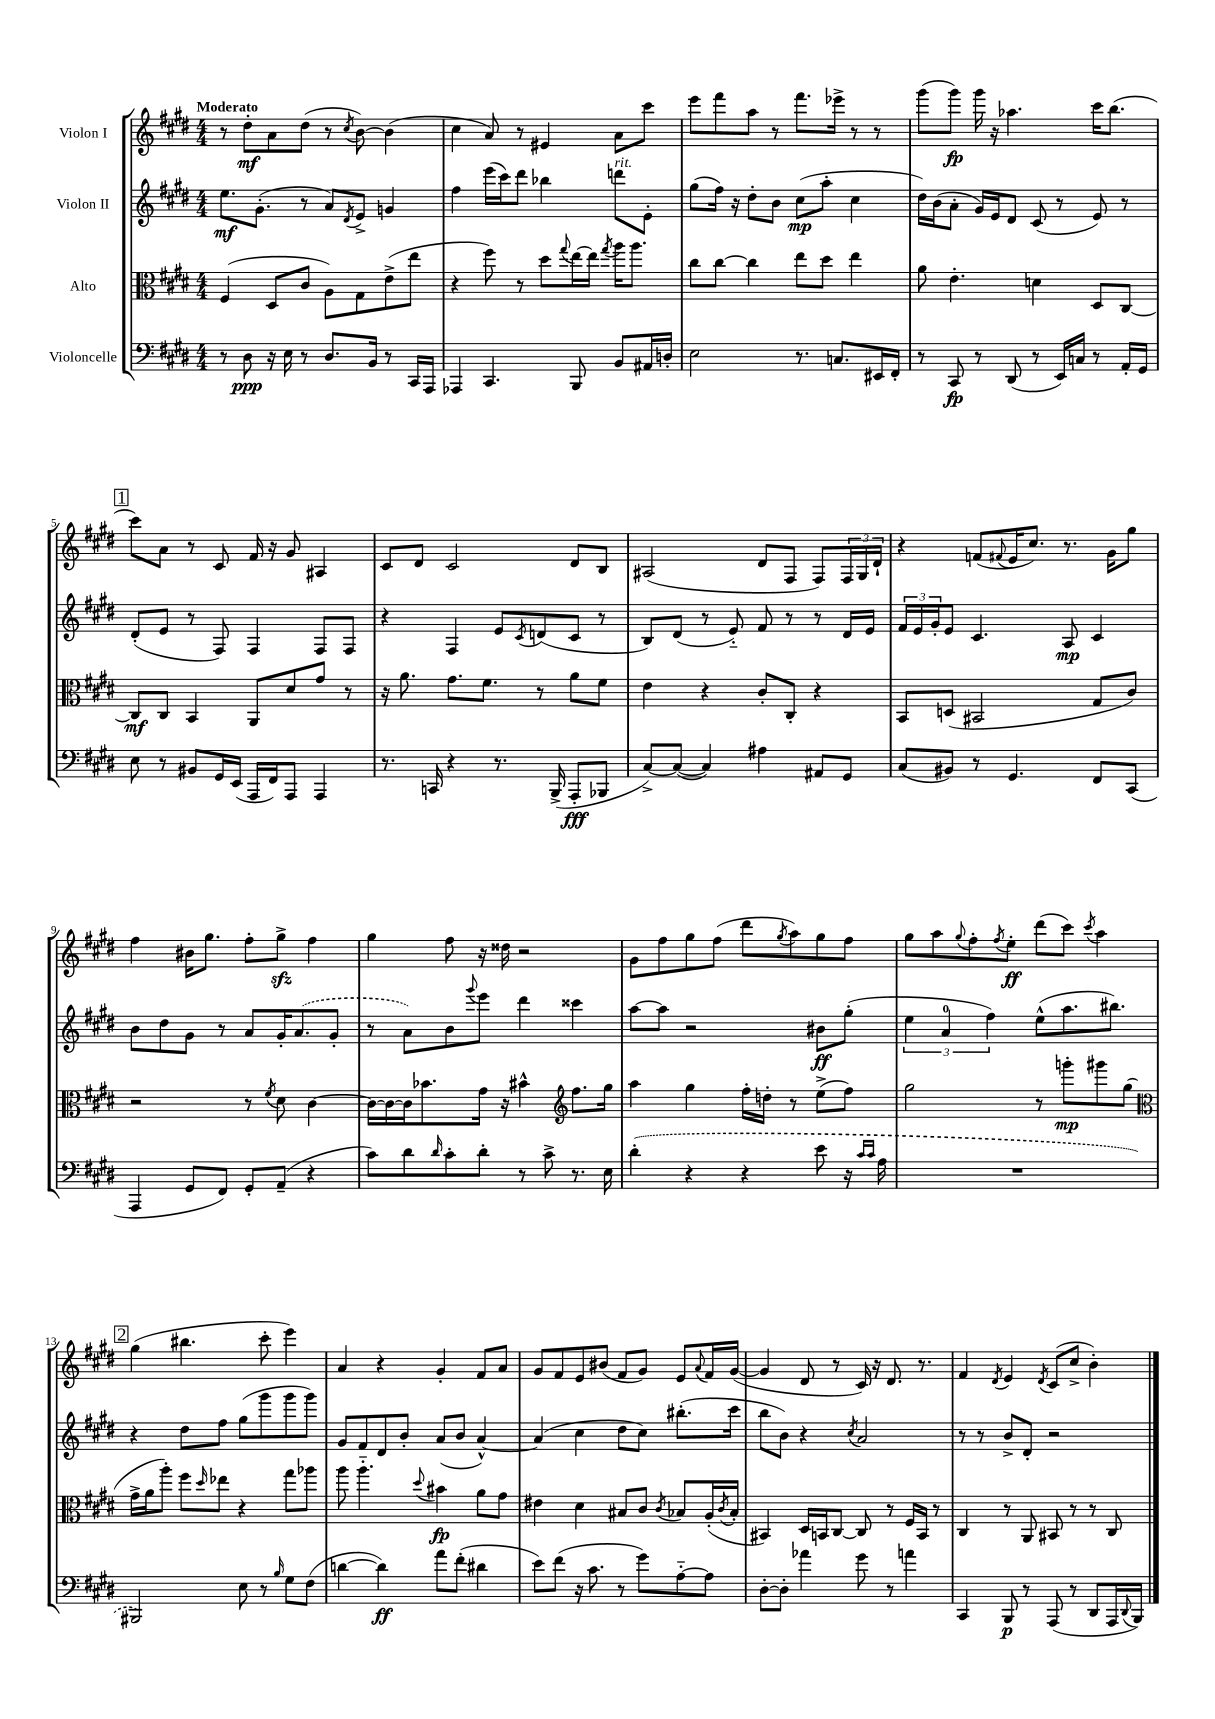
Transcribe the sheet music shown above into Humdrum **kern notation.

**kern	**kern	**kern	**kern
*staff4	*staff3	*staff2	*staff1
*clefF4	*clefC3	*clefG2	*clefG2
*k[f#c#g#d#]	*k[f#c#g#d#]	*k[f#c#g#d#]	*k[f#c#g#d#]
*M4/4	*M4/4	*M4/4	*M4/4
8r	(4F#	8.ee	8r
8D#	.	.	8dd#'
.	.	(8.g#'	.
16r	8D#	.	8a
16E	.	.	.
8r	8c#	8r	(8dd#
8.D#	8A)	8a)	8r
.	.	8qd#	8qcc#
.	8G#	8e^	[8b)
16BB	.	.	.
8r	(8e^	4g	(4b]
16CC#	8ee	.	.
16AAA	.	.	.
=	=	=	=
4AAA-	4r	4ff#	4cc#
4.CC#	8ff#)	(16eee	8a)
.	.	16ccc#)	.
.	8r	8ddd#	8r
.	8dd#	4bb-	4e#
.	8qqgg#	.	.
8BBB	[16ee	.	.
.	16ee]	.	.
.	8qgg#	.	.
8BB	16aa	8ddd	8a
.	8.aa	.	.
16AA#	.	8e'	8ccc#
16D'	.	.	.
=	=	=	=
2E	8cc#	(8gg#	8eee
.	[8cc#	16ff#)	8fff#
.	.	16r	.
.	4cc#]	8dd#'	8aa
.	.	8b	8r
8.r	8ee	(8cc#	8.fff#
.	8dd#	8aa'	.
8.C	.	.	16eee-^
.	4ee	4cc#	8r
16EE#	.	.	8r
16FF#'	.	.	.
=	=	=	=
8r	8a	16dd#)	(8ggg#
.	.	(16b	.
8CC#	4.e'	8a'	8ggg#)
8r	.	16g#)	16ggg#
.	.	16e	16r
(8DD#	.	8d#	4.aa-
8r	4d	(8c#	.
16EE)	.	8r	.
16C	.	.	.
8r	8D#	8e)	16ccc#
.	.	.	(8.bb
16AA'	[8C#	8r	.
16GG#	.	.	.
=	=	=	=
8E	8C#]	(8d#'	8ccc#)
8r	8C#	8e	8a
8BB#	4BB	8r	8r
16GG#	.	8F#)	8c#
(16EE	.	.	.
16AAA	8AA	4F#	16f#
16FF#)	.	.	16r
8AAA	8d#	.	8g#
4AAA	8g#	8F#	4A#
.	8r	8F#	.
=	=	=	=
8.r	16r	4r	8c#
.	8.a	.	.
.	.	.	8d#
16CC	.	.	.
4r	8.g#	4F#	2c#
.	8.f#	.	.
8.r	.	8e	.
.	.	8qc#	.
.	8r	(8d	.
(16BBB^	.	.	.
8AAA'	8a	8c#	8d#
8BBB-	8f#	8r	8B
=	=	=	=
[8C#^)	4e	8B)	(2A#
(8C#_	.	(8d#	.
4C#])	4r	8r	.
.	.	8e'~)	.
4A#	8c#'	8f#	8d#
.	8C#'	8r	8F#
8AA#	4r	8r	8F#)
8GG#	.	16d#	24F#
.	.	.	24G#
.	.	16e	.
.	.	.	24d#`
=	=	=	=
(8C#	8BB	24f#	4r
.	.	24e	.
.	.	24g#'	.
8BB#)	(8D	8e	.
8r	2BB#	4.c#	(8f
.	.	.	8qqf#
4.GG#	.	.	16e
.	.	.	8.cc#)
.	.	8A	8.r
8FF#	8G#	4c#	.
.	.	.	16g#
(8CC#	8c#)	.	8gg#
=	=	=	=
4AAA	2r	8b	4ff#
.	.	8dd#	.
8GG#	.	8g#	16b#
.	.	.	8.gg#
8FF#)	.	8r	.
8GG#'	8r	8a	8ff#'
.	8qf#	.	.
(8AA~	8d#	16g#'	8gg#^
.	.	(8.a	.
4r	[4c#	.	4ff#
.	.	8g#'	.
=	=	=	=
8c#)	16c#_	8r	4gg#
.	16c#_	.	.
8d#	16c#]	8a)	.
.	8.b-	.	.
16qqd#	.	.	.
8c#'	.	8b	8ff#
.	.	8qqggg#	.
8d#'	16g#	8eee	16r
.	16r	.	16dd##
8r	4b#^^	4ddd#	2r
8c#^	.	.	.
*	*clefG2	*	*
8.r	8.ff#	4ccc##	.
16E	16gg#	.	.
=	=	=	=
(4d#'	4aa	[8aa	8g#
.	.	8aa]	8ff#
4r	4gg#	2r	8gg#
.	.	.	(8ff#
4r	16ff#'	.	8ddd#
.	16dd'	.	.
.	.	.	8qgg#
.	8r	.	8aa)
8e	(8ee^	8b#	8gg#
16r	8ff#)	(8gg#'	8ff#
16qqc#	.	.	.
16qqc#	.	.	.
16A	.	.	.
=	=	=	=
1r	2gg#	6ee	8gg#
.	.	.	8aa
.	.	6a	.
.	.	.	8qqgg#
.	.	.	8ff#'
.	.	6ff#)	.
.	.	.	8qff#
.	.	.	8ee'
.	8r	(8ee^^	(8ddd#
.	8ggg'	8.aa	8ccc#)
.	.	.	8qccc#
.	8ggg#	.	4aa
.	.	8.bb#)	.
.	(8gg#	.	.
=	=	=	=
*	*clefC3	*	*
2BBB#)	16g#^	4r	(4gg#
.	16a	.	.
.	8aa')	.	.
.	8ff#	8dd#	4.bb#
.	16qqdd#	.	.
.	8ee-	8ff#	.
8E	4r	(8gg#	.
8r	.	8ggg#	8ccc#'
16qqB	.	.	.
8G#	8gg#	8ggg#	4eee)
(8F#	8aa-	8ggg#)	.
=	=	=	=
[4d	8aa	8g#	4a
.	4.aa'~	8f#	.
4d])	.	8d#	4r
.	.	8b'	.
.	8qqdd#	.	.
8a	4b#	(8a	4g#'
(8f#'	.	8b	.
4d#	8a	[4a^^)	8f#
.	8g#	.	8a
=	=	=	=
8e)	4e#	(4a]	8g#
(8f#	.	.	8f#
16r	4d#	4cc#	8e
8.c#	.	.	.
.	.	.	(8b#
8r	8B#	8dd#	8f#
8g#)	8c#	8cc#)	8g#)
.	8qc#	.	.
[8A'~	8B-	(8.bb#'	8e
.	.	.	8qqa
8A]	(16A'	.	16f#
.	8qc#	.	.
.	16B-'	16ccc#	([16g#
=	=	=	=
[8D#'	4BB#)	8bb	4g#]
8D#']	.	8b)	.
4a-	16D#	4r	8d#
.	16BB	.	.
.	[8C#	.	8r
.	.	8qcc#	.
8g#	8C#]	2a	16c#)
.	.	.	16r
8r	8r	.	8.d#
4a	16F#	.	.
.	16BB	.	8.r
.	8r	.	.
=	=	=	=
4CC#	4C#	8r	4f#
.	.	8r	.
.	.	.	8qd#
8BBB	8r	8b^	4e
8r	8AA	8d#'	.
.	.	.	8qd#
(8AAA	8BB#	2r	(8c#
8r	8r	.	8cc#^
8DD#	8r	.	4b')
16AAA	8C#	.	.
8qqDD#	.	.	.
16BBB)	.	.	.
==	==	==	==
*-	*-	*-	*-
